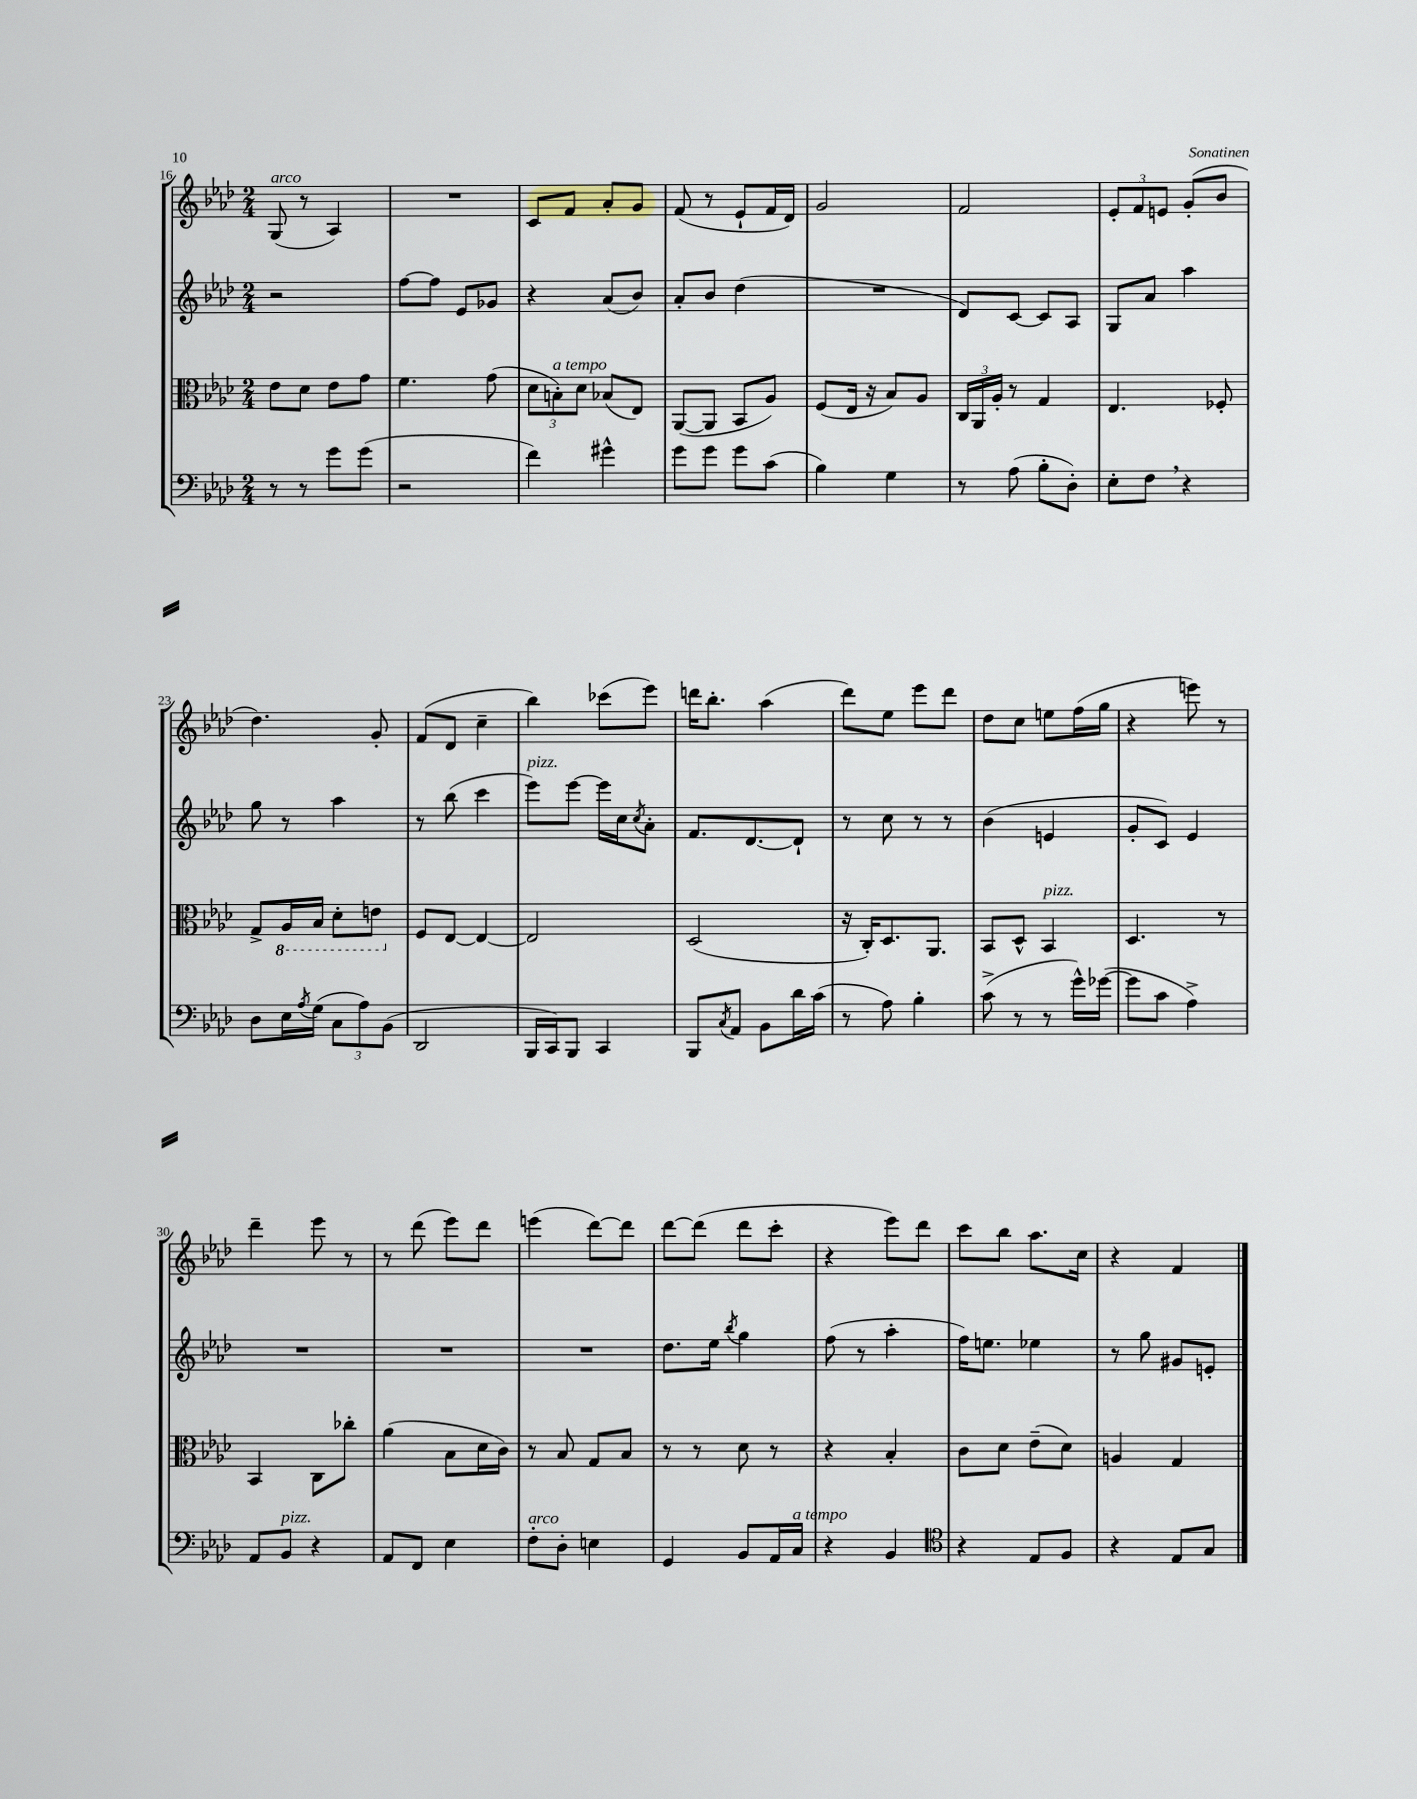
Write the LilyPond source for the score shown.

<<
\new StaffGroup <<
\new Staff = "s0" {
    \clef treble \key aes \major \numericTimeSignature \time 2/4
    g8^\markup { \italic "arco" }( r8 aes4) |
    R2 |
    c'8 f'8 aes'8-. g'8 |
    f'8( r8 ees'8-! f'16 des'16) |
    g'2 |
    f'2 |
    \tuplet 3/2 { ees'8-. f'8 e'8 } g'8-.( bes'8 |
    des''4.) g'8-. |
    f'8( des'8 c''4-- |
    bes''4) ces'''8( ees'''8) |
    d'''16 bes''8.-. aes''4( |
    des'''8) ees''8 ees'''8 des'''8 |
    des''8 c''8 e''8 f''16( g''16 |
    r4 e'''8) r8 |
    des'''4-- ees'''8 r8 |
    r8 des'''8( ees'''8) des'''8 |
    e'''4( des'''8~) des'''8 |
    des'''8~ des'''8( des'''8 c'''8-. |
    r4 ees'''8) des'''8 |
    c'''8 bes''8 aes''8. c''16 |
    r4 f'4 \bar "|." |
}
\new Staff = "s1" {
    \clef treble \key aes \major \numericTimeSignature \time 2/4
    r2 |
    f''8~ f''8 ees'8 ges'8 |
    r4 aes'8( bes'8) |
    aes'8-. bes'8 des''4( |
    R2 |
    des'8) c'8~ c'8 aes8 |
    g8 aes'8 aes''4 |
    g''8 r8 aes''4 |
    r8 bes''8( c'''4 |
    ees'''8^\markup { \italic "pizz." }) ees'''8~ ees'''16 c''16 \acciaccatura { c''8 } aes'8-. |
    f'8. des'8.~ des'8-! |
    r8 c''8 r8 r8 |
    bes'4( e'4 |
    g'8-. c'8) ees'4 |
    R2 |
    R2 |
    R2 |
    des''8. ees''16 \acciaccatura { bes''8 } g''4 |
    f''8( r8 aes''4-. |
    f''16) e''8. ees''4 |
    r8 g''8 gis'8 e'8-. \bar "|." |
}
\new Staff = "s2" {
    \clef alto \key aes \major \numericTimeSignature \time 2/4
    ees'8 des'8 ees'8 g'8 |
    f'4. g'8( |
    \tuplet 3/2 { des'8 b8-.^\markup { \italic "a tempo" }) des'8 } bes8( ees8) |
    aes,8~( aes,8 bes,8 aes8) |
    f8( ees16 r16 bes8) aes8 |
    \tuplet 3/2 { c16 aes,16 aes16-. } r8 g4 |
    ees4. fes8-. |
    g8-> \ottava #-1 aes,16 bes,16 des8-. e8 \ottava #0 |
    f8 ees8~ ees4~ |
    ees2 |
    des2( |
    r16 c16-.) des8. aes,8. |
    bes,8 des8-^ bes,4^\markup { \italic "pizz." } |
    des4. r8 |
    bes,4 c8 ces''8-. |
    aes'4( bes8 des'16 c'16) |
    r8 bes8 g8 bes8 |
    r8 r8 des'8 r8 |
    r4 bes4-. |
    c'8 des'8 ees'8--( des'8) |
    a4 g4 \bar "|." |
}
\new Staff = "s3" {
    \clef bass \key aes \major \numericTimeSignature \time 2/4
    r8 r8 g'8 g'8( |
    r2 |
    f'4) gis'4-^ |
    g'8 g'8 g'8 c'8( |
    bes4) g4 |
    r8 aes8( bes8-. des8-.) |
    ees8-. f8 \breathe r4 |
    des8 ees16 \acciaccatura { aes8 } g16( \tuplet 3/2 { c8 aes8) bes,8( } |
    des,2 |
    bes,,16 c,16) bes,,8 c,4 |
    bes,,8 \acciaccatura { c8 } aes,8 bes,8 des'16 c'16( |
    r8 aes8) bes4-. |
    c'8->( r8 r8 g'16-^) ges'16~( |
    ges'8 c'8 aes4->) |
    aes,8 bes,8^\markup { \italic "pizz." } r4 |
    aes,8 f,8 ees4 |
    f8-.^\markup { \italic "arco" } des8-. e4 |
    g,4 bes,8 aes,16 c16^\markup { \italic "a tempo" } |
    r4 bes,4 |
    \clef tenor r4 ees8 f8 |
    r4 ees8 g8 \bar "|." |
}
>>
>>
\layout { \context { \Score currentBarNumber = #16 } }
